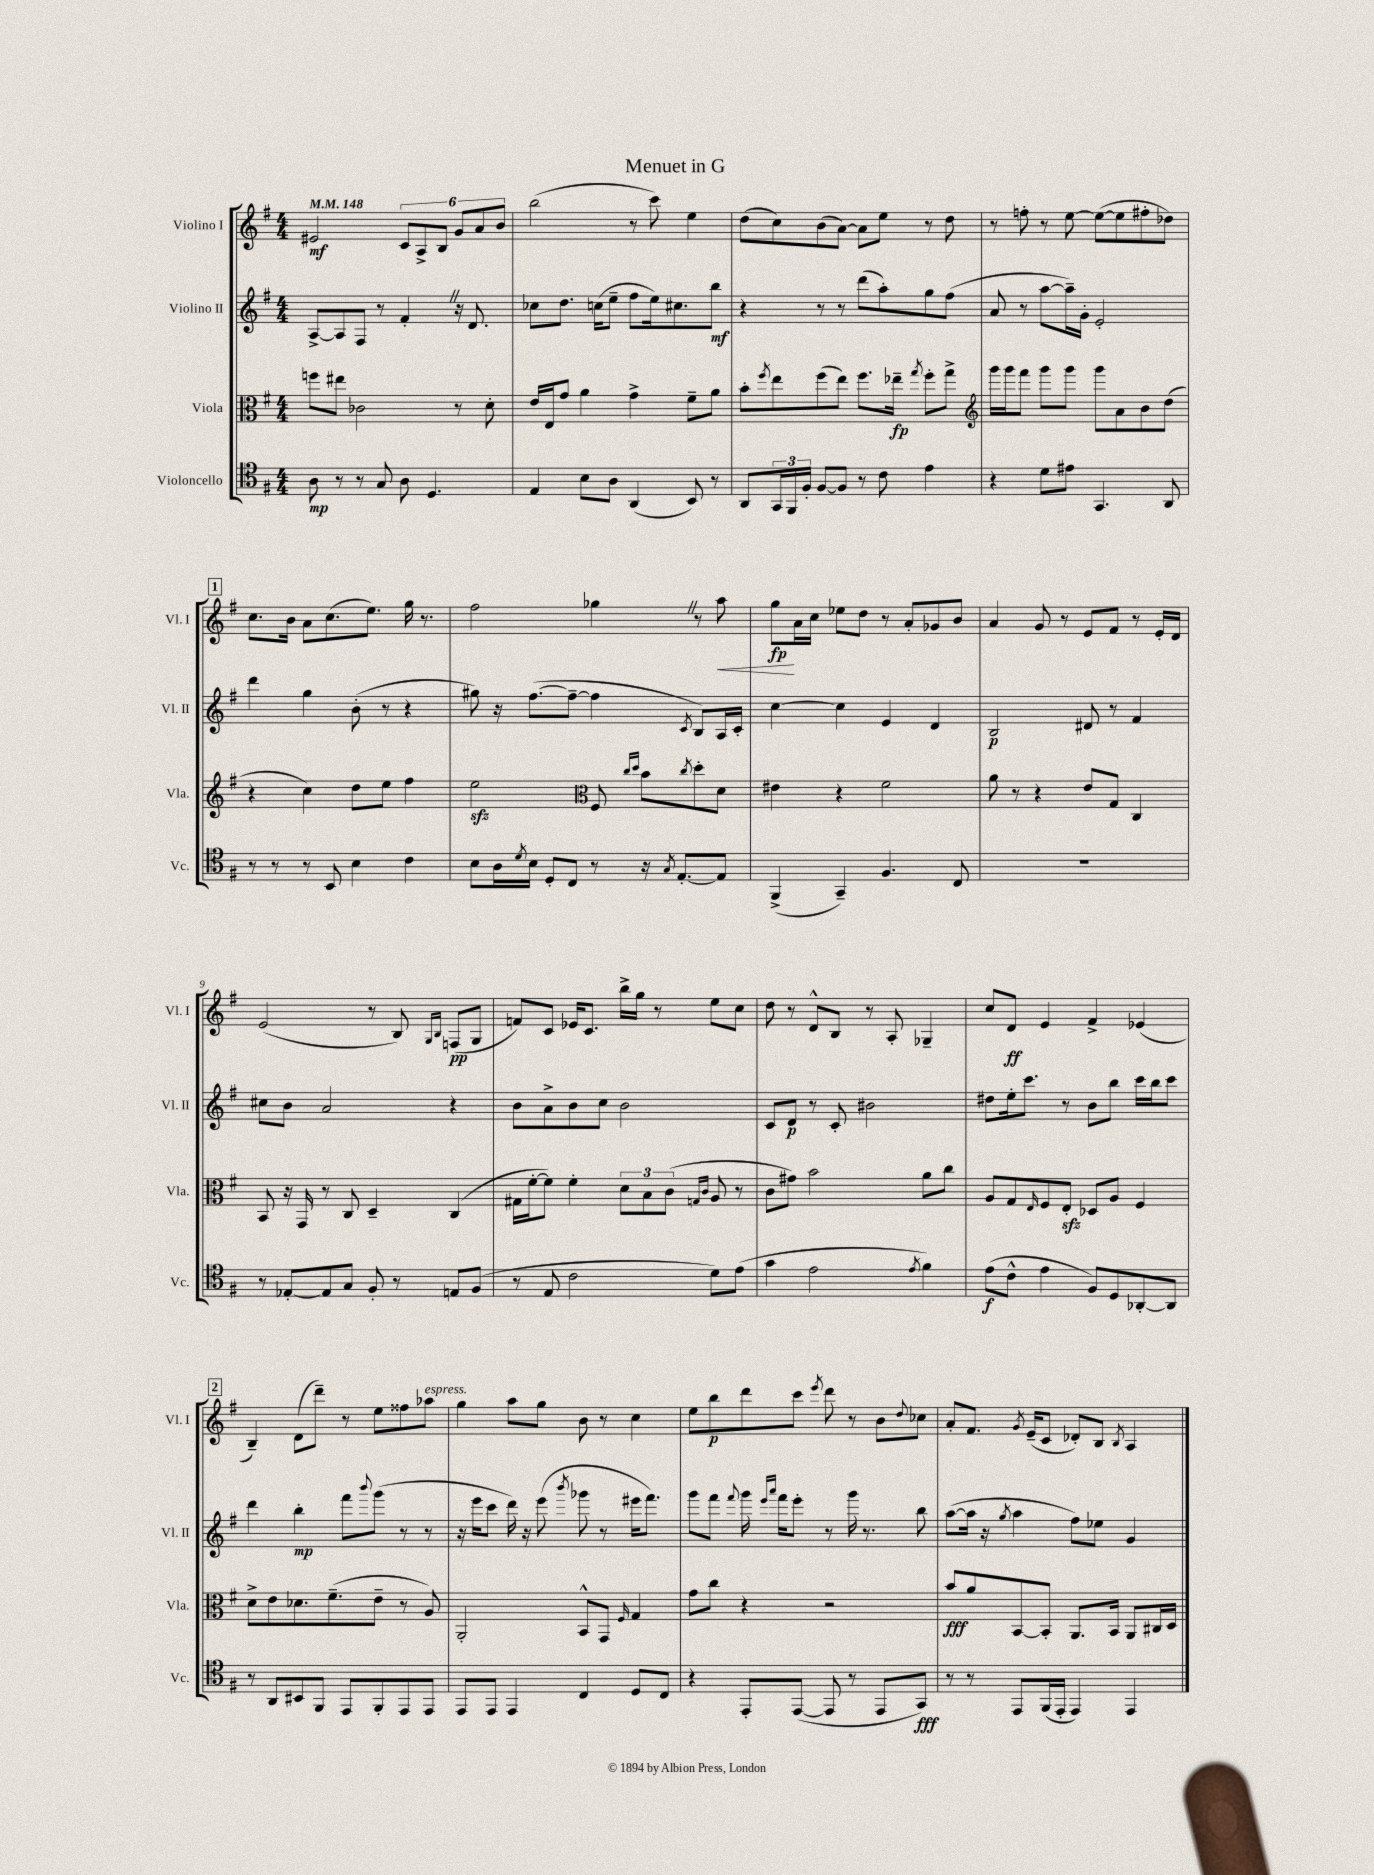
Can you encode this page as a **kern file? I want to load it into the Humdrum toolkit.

**kern	**dynam	**kern	**dynam	**kern	**dynam	**kern	**dynam
*part4	*part4	*part3	*part3	*part2	*part2	*part1	*part1
*staff4	*staff4	*staff3	*staff3	*staff2	*staff2	*staff1	*staff1
*I"Violoncello	*	*I"Viola	*	*I"Violino II	*	*I"Violino I	*
*I'Vc.	*	*I'Vla.	*	*I'Vl. II	*	*I'Vl. I	*
*clefC4	*	*clefC3	*	*clefG2	*	*clefG2	*
*k[f#]	*	*k[f#]	*	*k[f#]	*	*k[f#]	*
*M4/4	*	*M4/4	*	*M4/4	*	*M4/4	*
*MM148	*	*MM148	*	*MM148	*	*MM148	*
=1	=1	=1	=1	=1	=1	=1	=1
8A\	mp	8ffn\L	.	[8A^/L	.	2e#X/	mf
8r	.	8ee#X\J	.	8A/]	.	.	.
8r	.	2c-X\	.	8F#/J	.	.	.
8G/	.	.	.	8r	.	.	.
8A\	.	.	.	4f#'Z/	.	12c/L	.
.	.	.	.	.	.	12A^/	.
4.D/	.	.	.	.	.	.	.
.	.	.	.	.	.	12B/J	.
.	.	8r	.	16r	.	12g/L	.
.	.	.	.	8.d/	.	.	.
.	.	.	.	.	.	12a/	.
.	.	8d'\	.	.	.	.	.
.	.	.	.	.	.	12b/J	.
=2	=2	=2	=2	=2	=2	=2	=2
4E/	.	16e/LL	.	8cc-X\L	.	(2bb\	.
.	.	16E/J	.	.	.	.	.
.	.	8g/J	.	8.dd\J	.	.	.
8B\L	.	4a\	.	.	.	.	.
.	.	.	.	(16ccn\KL	.	.	.
8A\J	.	.	.	8ee~\J	.	.	.
(4AA/	.	4g^\	.	8ff#\L	.	8r	.
.	.	.	.	16ee\k)	.	8ccc\)	.
.	.	.	.	8.cc#X\	.	.	.
8BB/)	.	8f#~\L	.	.	.	4ee\	.
8r	.	8a\J	.	8bb\J	mf	.	.
=3	=3	=3	=3	=3	=3	=3	=3
8AA/L	.	8b'\L	.	4r	.	(8dd\L	.
.	.	8qff#/	.	.	.	.	.
24GG/L	.	8ee\	.	.	.	8cc\)	.
24FF#/	.	.	.	.	.	.	.
24F#'/JJ	.	.	.	.	.	.	.
[8F#/L	.	(8ff#\	.	8r	.	(8b\	.
8F#/J]	.	8ee\J)	.	8r	.	[8a\J)	.
8r	.	8.ff#\L	.	(8ddd\L	.	8a\L]	.
8c\	.	.	.	8aa'\)	.	8ee\J	.
.	.	16ee-X~\Jk	fp	.	.	.	.
.	.	8qgg/	.	.	.	.	.
4e\	.	8ff#'\L	.	8gg\	.	8r	.
.	.	8gg^\J	.	(8ff#\J	.	8dd\	.
=4	=4	=4	=4	=4	=4	=4	=4
*	*	*clefG2	*	*	*	*	*
4r	.	16ggg\LL	.	8a/	.	8r	.
.	.	16ggg\J	.	.	.	.	.
.	.	8fff#\J	.	8r	.	8ffn'\	.
8d\L	.	8ggg\L	.	[8aa\L	.	8r	.
8e#X\J	.	8ggg\J	.	16aa~\L])	.	[8ee\	.
.	.	.	.	16g'\JJ	.	.	.
4.GG/	.	8ggg\L	.	2e'/	.	(8ee\L_	.
.	.	8a\	.	.	.	8ee\]	.
.	.	8b\	.	.	.	8ff#X'\	.
8AA/	.	(8dd\J	.	.	.	8dd-X\J)	.
!!LO:LB:g=z
!!LO:REH:place=s1:t=1
=5	=5	=5	=5	=5	=5	=5	=5
8r	.	4r	.	4ddd\	.	8.cc\L	.
8r	.	.	.	.	.	.	.
.	.	.	.	.	.	16b\Jk	.
8r	.	4cc\)	.	4gg\	.	8a\L	.
8BB/	.	.	.	.	.	(8.cc\	.
4B\	.	8dd\L	.	(8b'\	.	.	.
.	.	.	.	.	.	8.ee\J)	.
.	.	8ee\J	.	8r	.	.	.
4c\	.	4ff#\	.	4r	.	16gg\	.
.	.	.	.	.	.	8.r	.
=6	=6	=6	=6	=6	=6	=6	=6
8B\L	.	2eezz\	.	8gg#X\)	.	2ff#\	.
16A\L	.	.	.	16r	.	.	.
8qd/	.	.	.	.	.	.	.
16B\JJ	.	.	.	([8.ff#\L	.	.	.
8D'/L	.	.	.	.	.	.	.
8C/J	.	.	.	8ff#~\J_	.	.	.
*	*	*clefC3	*	*	*	*	*
8r	.	8F#/	.	4ff#\]	.	4gg-XZ\	.
.	.	16qqcc/LL	.	.	.	.	.
.	.	16qqdd/JJ	.	.	.	.	.
16r	.	8b\L	.	.	.	.	.
8qG/	.	.	.	.	.	.	.
[8.E'/L	.	.	.	.	.	.	.
.	.	8qcc/	.	8qc/	.	.	.
.	.	8dd'\	.	8B/L)	.	8r	.
!	!	!	!	!	!	!	!LO:HP:b
8E/J]	.	8d\J	.	16A/L	.	8aa\	<
.	.	.	.	16c'/JJ	.	.	.
=7	=7	=7	=7	=7	=7	=7	=7
(4FF#^/	.	4e#X\	.	[4cc\	.	8gg\L	fp
.	.	.	.	.	.	16a\L	[
.	.	.	.	.	.	16cc\JJ	.
4GG~/)	.	4r	.	4cc\]	.	8ee-X\L	.
.	.	.	.	.	.	8dd\J	.
4.F#/	.	2f#\	.	4e/	.	8r	.
.	.	.	.	.	.	8a'/L	.
.	.	.	.	4d/	.	8g-X/	.
8C/	.	.	.	.	.	8b/J	.
=8	=8	=8	=8	=8	=8	=8	=8
1r	.	8a\	.	2B/	p	4a/	.
.	.	8r	.	.	.	.	.
.	.	4r	.	.	.	8g/	.
.	.	.	.	.	.	8r	.
.	.	8e/L	.	8d#X/	.	8e/L	.
.	.	8G/J	.	8r	.	8f#/J	.
.	.	4C/	.	4f#/	.	8r	.
.	.	.	.	.	.	16e'/LL	.
.	.	.	.	.	.	16d/JJ	.
!!LO:LB:g=z
=9	=9	=9	=9	=9	=9	=9	=9
8r	.	8BB/	.	8cc#X\L	.	(2e/	.
[8E-X'/L	.	16r	.	8b\J	.	.	.
.	.	16GG/	.	.	.	.	.
8E-/]	.	8r	.	2a/	.	.	.
8G/J	.	8C/	.	.	.	.	.
8F#'/	.	4D~/	.	.	.	8r	.
8r	.	.	.	.	.	8B/)	.
.	.	.	.	.	.	16qqG/LL	.
.	.	.	.	.	.	16qqB/JJ	.
8En/L	.	(4C/	.	4r	.	(8Fn/L	pp
(8F#/J	.	.	.	.	.	8G/J	.
=10	=10	=10	=10	=10	=10	=10	=10
8r	.	16G#X\LL	.	8b\L	.	8fn/L)	.
.	.	[16f#'\J	.	.	.	.	.
8E/	.	8f#\J])	.	8a^\	.	8c/J	.
2c\	.	4f#'\	.	8b\	.	16e-X/KL	.
.	.	.	.	.	.	8.c/J	.
.	.	.	.	8cc\J	.	.	.
.	.	12d\L	.	2b\	.	16bb^\LL	.
.	.	.	.	.	.	16gg\JJ	.
.	.	12B\	.	.	.	.	.
.	.	.	.	.	.	8r	.
.	.	(12c\J	.	.	.	.	.
.	.	16qqGn/LL	.	.	.	.	.
.	.	16qqc/JJ	.	.	.	.	.
8d\L)	.	8A/	.	.	.	8ee\L	.
(8e\J	.	8r	.	.	.	8cc\J	.
=11	=11	=11	=11	=11	=11	=11	=11
4g\	.	8c\L	.	8c/L	.	8dd\	.
.	.	8g#X\J)	.	8d/J	p	8r	.
2e\	.	2b\	.	8r	.	8d^^/L	.
.	.	.	.	8c'/	.	8B/J	.
.	.	.	.	2b#X\	.	8r	.
.	.	.	.	.	.	8A'/	.
8qe/	.	.	.	.	.	.	.
4f#\)	.	8a\L	.	.	.	4G-X~/	.
.	.	8cc\J	.	.	.	.	.
=12	=12	=12	=12	=12	=12	=12	=12
(8e\L	f	8A/L	.	8dd#X\L	.	8cc/L	.
8c^^\J	.	8G/	.	16ee'\k	.	8d/J	ff
.	.	.	.	8.ccc\J	.	.	.
.	.	16qqE/	.	.	.	.	.
4e\	.	8F#/	.	.	.	4e/	.
.	.	8Ezz'/J	.	8r	.	.	.
8F#/L)	.	8D-X/L	.	8b\L	.	4f#^/	.
8D/	.	8A/J	.	8bb\J	.	.	.
[8AA-X'/	.	4F#/	.	16ccc\LL	.	(4e-X/	.
.	.	.	.	16bb\J	.	.	.
8AA-/J]	.	.	.	8ccc\J	.	.	.
!!LO:LB:g=z
!!LO:REH:place=s1:t=2
=13	=13	=13	=13	=13	=13	=13	=13
8r	.	8d^\L	.	4ddd\	.	4B~/)	.
8AA/L	.	8e\	.	.	.	.	.
8BB#X/	.	8.d-X\	.	4bb'\	mp	(8d\L	.
8FF#/J	.	.	.	.	.	8ddd~\J)	.
.	.	(8.f#~\	.	.	.	.	.
8EE/L	.	.	.	8fff#\L	.	8r	.
.	.	.	.	8qqbbb/	.	.	.
8FF#'/	.	8e~\J	.	(8ggg\J	.	8ee\L	.
8EE/	.	8r	.	8r	.	8ff##X\	.
!	!	!	!	!	!	!LO:TX:a:i:t=espress.	!
8EE/J	.	8A/)	.	8r	.	8aa-X\J	.
=14	=14	=14	=14	=14	=14	=14	=14
8EE/L	.	2AA'/	.	16r	.	4gg\	.
.	.	.	.	16eee\KL	.	.	.
8EE/J	.	.	.	8ccc\J	.	.	.
4EE/	.	.	.	16ddd\)	.	8aa\L	.
.	.	.	.	16r	.	.	.
.	.	.	.	(8eee\	.	8gg\J	.
.	.	.	.	8qbbb/	.	.	.
4C/	.	8BB^^/L	.	8ggg-X\	.	8b\	.
.	.	8GG/J	.	8r	.	8r	.
.	.	16qqF#/	.	.	.	.	.
8D/L	.	4G/	.	16eee#X\KL	.	4cc\	.
.	.	.	.	8.fff#\J)	.	.	.
8C/J	.	.	.	.	.	.	.
=15	=15	=15	=15	=15	=15	=15	=15
4r	.	8g\L	.	8ggg\L	.	8ee\L	.
.	.	8cc\J	.	8fff#\J	.	8bb\	p
.	.	.	.	8qqfff#/	.	.	.
8EE'/L	.	4r	.	16ggg\	.	8ddd\	.
.	.	.	.	16qqeee/LL	.	.	.
.	.	.	.	16qqaaa/JJ	.	.	.
.	.	.	.	16fff#\KL	.	.	.
([8EE/J	.	.	.	8eee'\J	.	8ccc\J	.
.	.	.	.	.	.	8qeee/	.
8EE/]	.	2r	.	8r	.	8ddd\	.
8r	.	.	.	16ggg\	.	8r	.
.	.	.	.	8.r	.	.	.
8EE/L	.	.	.	.	.	8b\L	.
.	.	.	.	.	.	8qqdd/	.
8GG/J)	fff	.	.	8bb\	.	8cc-X\J	.
=16	=16	=16	=16	=16	=16	=16	=16
8r	.	8b/L	fff	([8aa\L	.	8a'/L	.
8r	.	8a/	.	16aa\Jk]	.	8.f#/J	.
.	.	.	.	16r	.	.	.
.	.	.	.	8qgg/	.	.	.
8EE/L	.	[8BB/	.	4aa\	.	.	.
.	.	.	.	.	.	8qg/	.
.	.	.	.	.	.	(16e~/KL	.
(16FF#/L	.	8BB'/J]	.	.	.	8c/J	.
16EE'/JJ	.	.	.	.	.	.	.
4EE/)	.	8.AA/L	.	8ff#\L)	.	8d-X'/L)	.
.	.	.	.	8ee-X\J	.	8B/J	.
.	.	16BB/Jk	.	.	.	.	.
.	.	.	.	.	.	8qB/	.
4EE/	.	8AA/L	.	4g/	.	4A/	.
.	.	16C#X/L	.	.	.	.	.
.	.	16D/JJ	.	.	.	.	.
==	==	==	==	==	==	==	==
*-	*-	*-	*-	*-	*-	*-	*-
